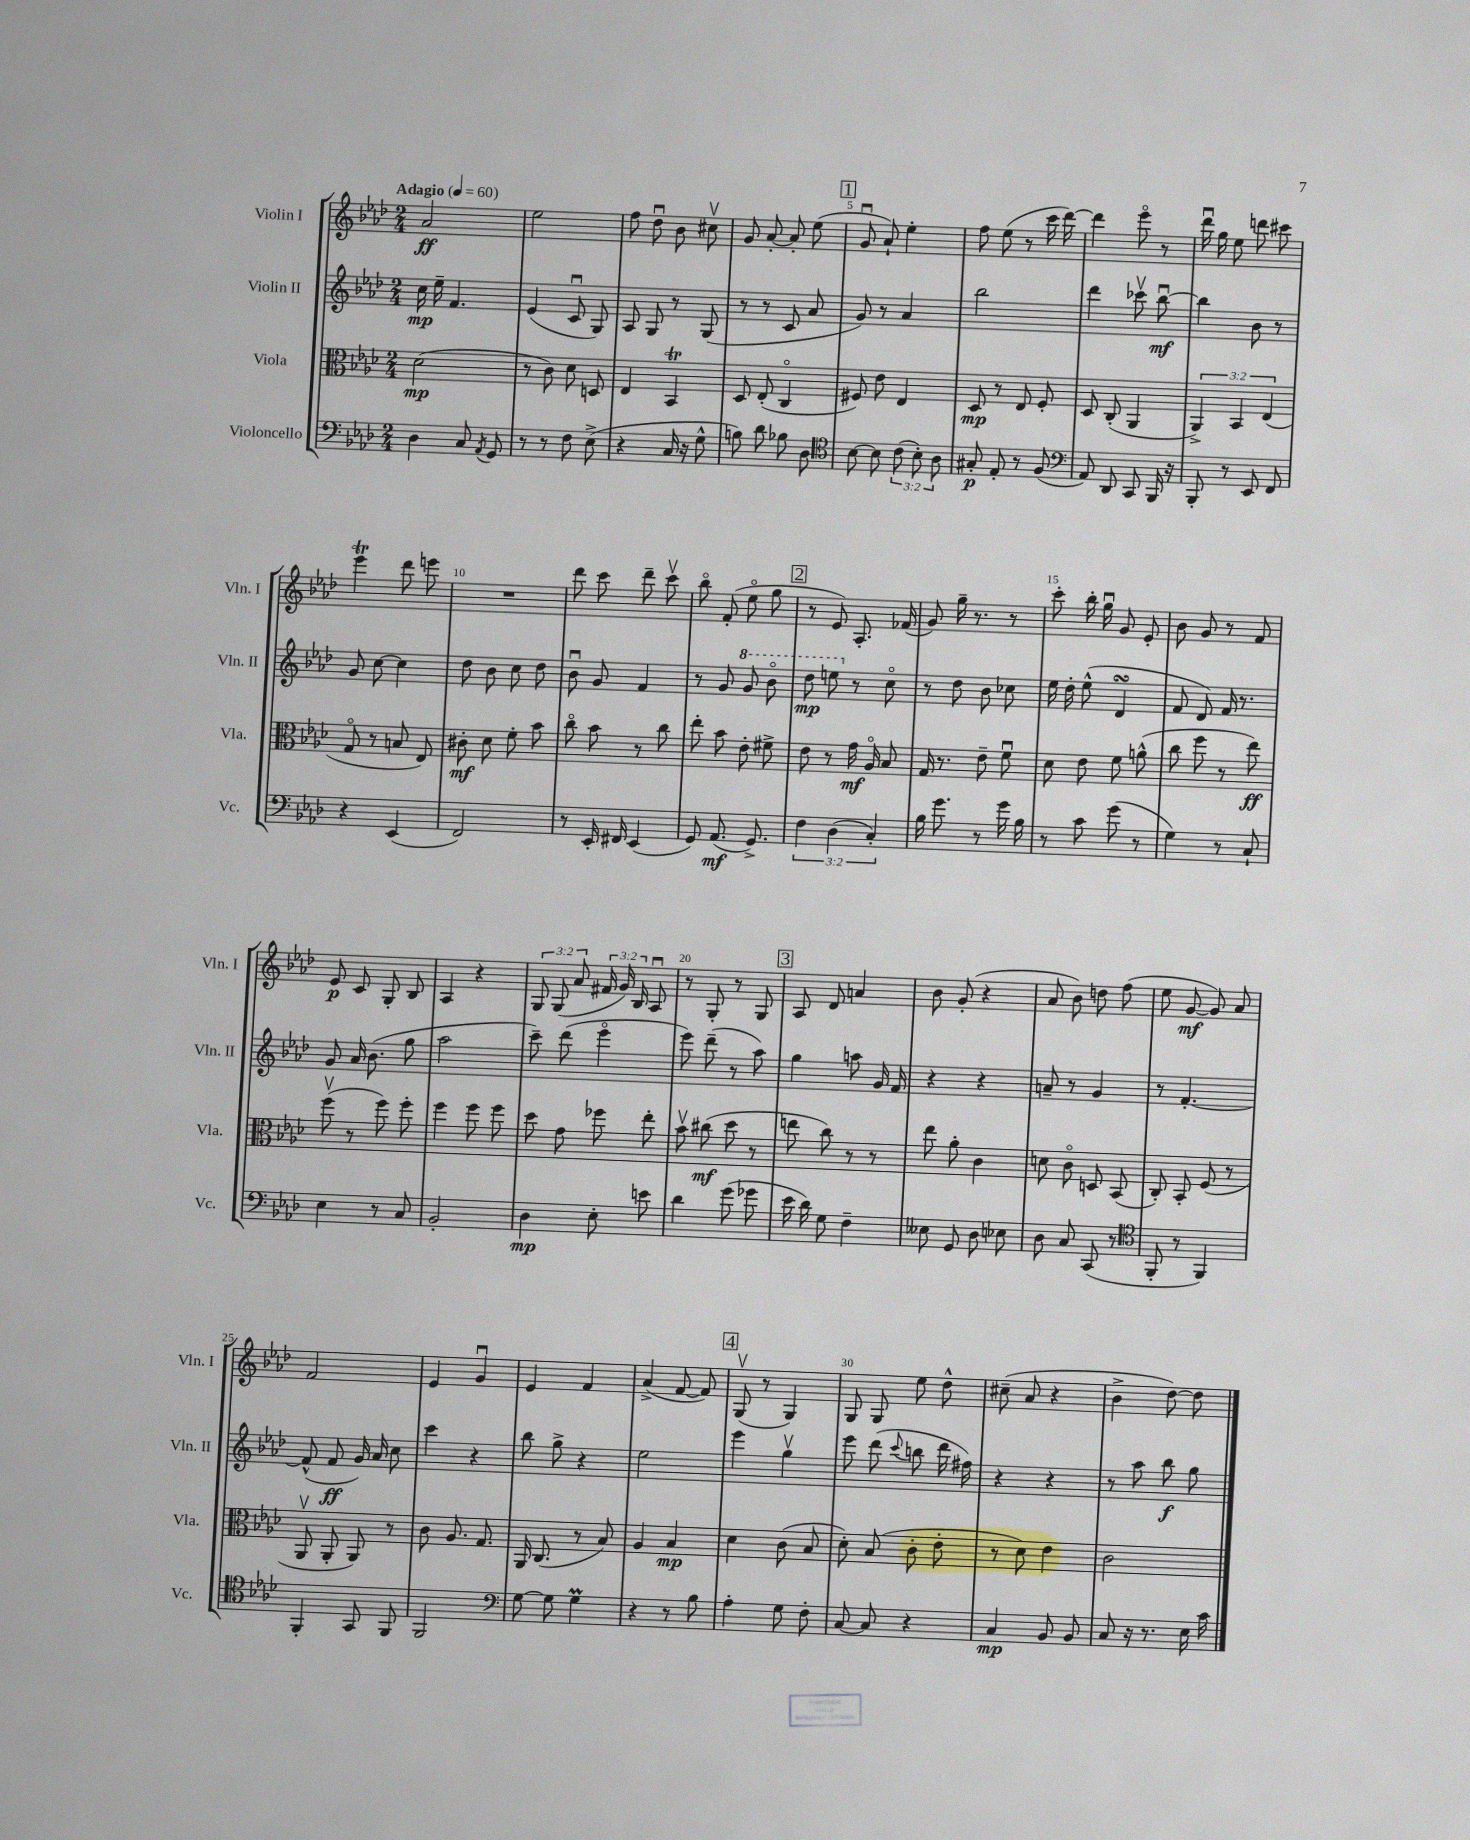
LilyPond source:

<<
\new StaffGroup <<
\new Staff = "s0" \with { instrumentName = "Violin I" shortInstrumentName = "Vln. I" } {
    \clef treble \key aes \major \numericTimeSignature \time 2/4 \override Staff.TupletNumber.text = #tuplet-number::calc-fraction-text \tempo "Adagio" 4 = 60
    \autoBeamOff aes'2\ff |
    ees''2 |
    f''8 des''8\downbow bes'8 cis''8\upbow |
    g'8 aes'8~-. aes'8-. ees''8( |
    \mark \markup { \box "1" } g'8\downbow aes'8-!) ees''4-. |
    f''8 ees''8( r8 c'''16 des'''16~) |
    des'''4 ees'''8\flageolet r8 |
    des'''16\downbow g''16 ees''8 d'''8 cis'''8 |
    ees'''4\trill des'''8 e'''8 |
    R2 |
    des'''8 c'''8 des'''8-- c'''8\upbow |
    bes''8\flageolet f'8-.( ees''8\flageolet g''8 |
    \mark \markup { \box "2" } r8 ees'8) aes8.-. fes'16( |
    g'8) g''16-- r8. r8 |
    c'''8-. bes''16-. g''16\downbow g'8 ees'8-. |
    bes'8 g'8 r8 f'8 |
    ees'8\p c'8 g8-. bes8 |
    aes4 r4 |
    \tuplet 3/2 { g8 g8( aes'8 } \tuplet 3/2 { fis'16 g'16) bes16 } aes8\downbow |
    r8 g8-. r8 g8 |
    \mark \markup { \box "3" } aes8 des'8 a'4 |
    bes'8 g'8-.( r4 |
    aes'8 bes'8) d''8 f''8( |
    ees''8 g'8~\mf g'8) aes'8 |
    f'2 |
    ees'4 g'4\downbow |
    ees'4 f'4 |
    aes'4->( f'8~ f'8) |
    \mark \markup { \box "4" } g8\upbow( r8 g4) |
    g8 g8 ees''8 des''8-^ |
    cis''8--( aes'8 r4 |
    bes'4-> des''8~) des''8 \bar "|." |
}
\new Staff = "s1" \with { instrumentName = "Violin II" shortInstrumentName = "Vln. II" } {
    \clef treble \key aes \major \numericTimeSignature \time 2/4
    \autoBeamOff c''16\mp ees''16-- f'4. |
    ees'4( c'8\downbow g8) |
    aes8 g8 r8 g8( |
    r8 r8 c'8 aes'8 |
    \mark \markup { \box "1" } g'8) r8 aes'4 |
    bes''2 |
    des'''4 ces'''8\upbow bes''8~\downbow\mf |
    bes''4 bes'8 r8 |
    g'8 c''8~ c''4 |
    des''8 bes'8 c''8 des''8 |
    bes'8\downbow g'8 f'4 |
    r8 g'8 \ottava #1 g''8 bes''8\flageolet |
    \mark \markup { \box "2" } des'''8\mp e'''8 \ottava #0 r8 c''8\flageolet |
    r8 des''8 bes'8 ces''8 |
    ees''16 des''16-. ees''8-^( des'4\turn |
    f'8 des'8) f'16 r8. |
    g'8 aes'16 bes'8.( g''8 |
    aes''2 |
    c'''8--) des'''8( ees'''4\flageolet |
    ees'''8) des'''8--( r8 aes''8) |
    \mark \markup { \box "3" } g''4 a''8 g'16 f'16 |
    r4 r4 |
    a'8-- r8 g'4 |
    r8 f'4.~-. |
    f'8-^( f'8\ff g'16) aes'16 c''8 |
    c'''4 r4 |
    bes''8 g''8-> r4 |
    ees''2 |
    \mark \markup { \box "4" } ees'''4 g''4\upbow |
    ees'''8 des'''8( \appoggiatura { c'''8 } b''8 des'''16 fis''16) |
    r4 r4 |
    r8 aes''8 bes''8\f g''8 \bar "|." |
}
\new Staff = "s2" \with { instrumentName = "Viola" shortInstrumentName = "Vla." } {
    \clef alto \key aes \major \numericTimeSignature \time 2/4 \override Staff.TupletNumber.text = #tuplet-number::calc-fraction-text
    \autoBeamOff des'2\mp( |
    r8 c'8) des'8 d8 |
    ees4 bes,4\trill |
    des8 ees8-.( c4\flageolet |
    \mark \markup { \box "1" } fis8) ees'8 ees4 |
    des8\mp r8 ees8 f8-. |
    des8 c8-.( aes,4 |
    \tuplet 3/2 { aes,4->) bes,4 ees4( } |
    g8\flageolet r8 b8 ees8) |
    cis'8-.\mf des'8 f'8-. bes'8 |
    c''8\flageolet bes'8 r8 c''8 |
    ees''8-. bes'8 ees'8-. fis'8-> |
    \mark \markup { \box "2" } ees'8 r8 g'16\mf aes16\flageolet bes8 |
    g16 r8. ees'8-- f'8\downbow |
    des'8 ees'8 f'8 a'8-^( |
    c''8 f''8 r8 ees''8\ff) |
    f''8\upbow( r8 f''8) f''8-. |
    f''4 f''8 f''8 |
    des''8 g'8 fes''8 ees''8-. |
    bes'8\upbow cis''8\mf( des''8 r8 |
    \mark \markup { \box "3" } e''8 c''8) r8 r8 |
    ees''8 aes'8-. c'4 |
    d'8 c'8\flageolet d8 bes,8( |
    c8-.) bes,8-. f8( r8 |
    aes,8\upbow aes,8-. aes,8) r8 |
    c'8 aes8. g8. |
    aes,16 c8.( r8 bes8) |
    aes4 bes4\mp |
    \mark \markup { \box "4" } des'4 c'8( bes8 |
    des'8-.) bes8( c'8-. ees'8-. |
    r8 des'8) ees'4 |
    c'2 \bar "|." |
}
\new Staff = "s3" \with { instrumentName = "Violoncello" shortInstrumentName = "Vc." } {
    \clef bass \key aes \major \numericTimeSignature \time 2/4 \override Staff.TupletNumber.text = #tuplet-number::calc-fraction-text
    \autoBeamOff des4 c8 \acciaccatura { aes,8 } g,8 |
    r8 r8 f8 ees8->( |
    r4 c16 r16 g8-^ |
    b8) des'8 bes8 des8 |
    \mark \markup { \box "1" } \clef tenor bes8~ bes8 \tuplet 3/2 { c'8( bes8-.) aes8 } |
    gis8-.\p ees8-. r8 f8( |
    \clef bass aes,8) des,8 c,8 bes,,16 r16 |
    bes,,8-. r8 ees,8 f,8 |
    r4 ees,4( |
    f,2) |
    r8 ees,16-. fis,16 ees,4( |
    g,8) aes,8.\mf( g,8.->) |
    \mark \markup { \box "2" } \tuplet 3/2 { f4 des4( c4-.) } |
    bes16 g'8. r8 g'16 bes16 |
    r8 c'8 g'8( r8 |
    g4) r8 c8-! |
    ees4 r8 c8 |
    bes,2-. |
    des4\mp ees8-. e'8 |
    des'4 g'8( ges'8 |
    \mark \markup { \box "3" } ees'16 des'16) g8 f4-- |
    eeses8 g,8 des8 ees8 |
    des8 c8 c,8( r8 |
    \clef tenor f,8-. r8 f,4) |
    f,4-. g,8 f,8 |
    f,2 |
    \clef bass g8~ g8 g4\prall |
    r4 r8 bes8 |
    \mark \markup { \box "4" } aes4-. g8 f8-. |
    c8~ c8 r4 |
    c4\mp bes,8 bes,8 |
    c8 r16 r8. ees16 c'16 \bar "|." |
}
>>
>>
\layout { \context { \Score \override BarNumber.break-visibility = ##(#f #t #t) barNumberVisibility = #(every-nth-bar-number-visible 5) } }
